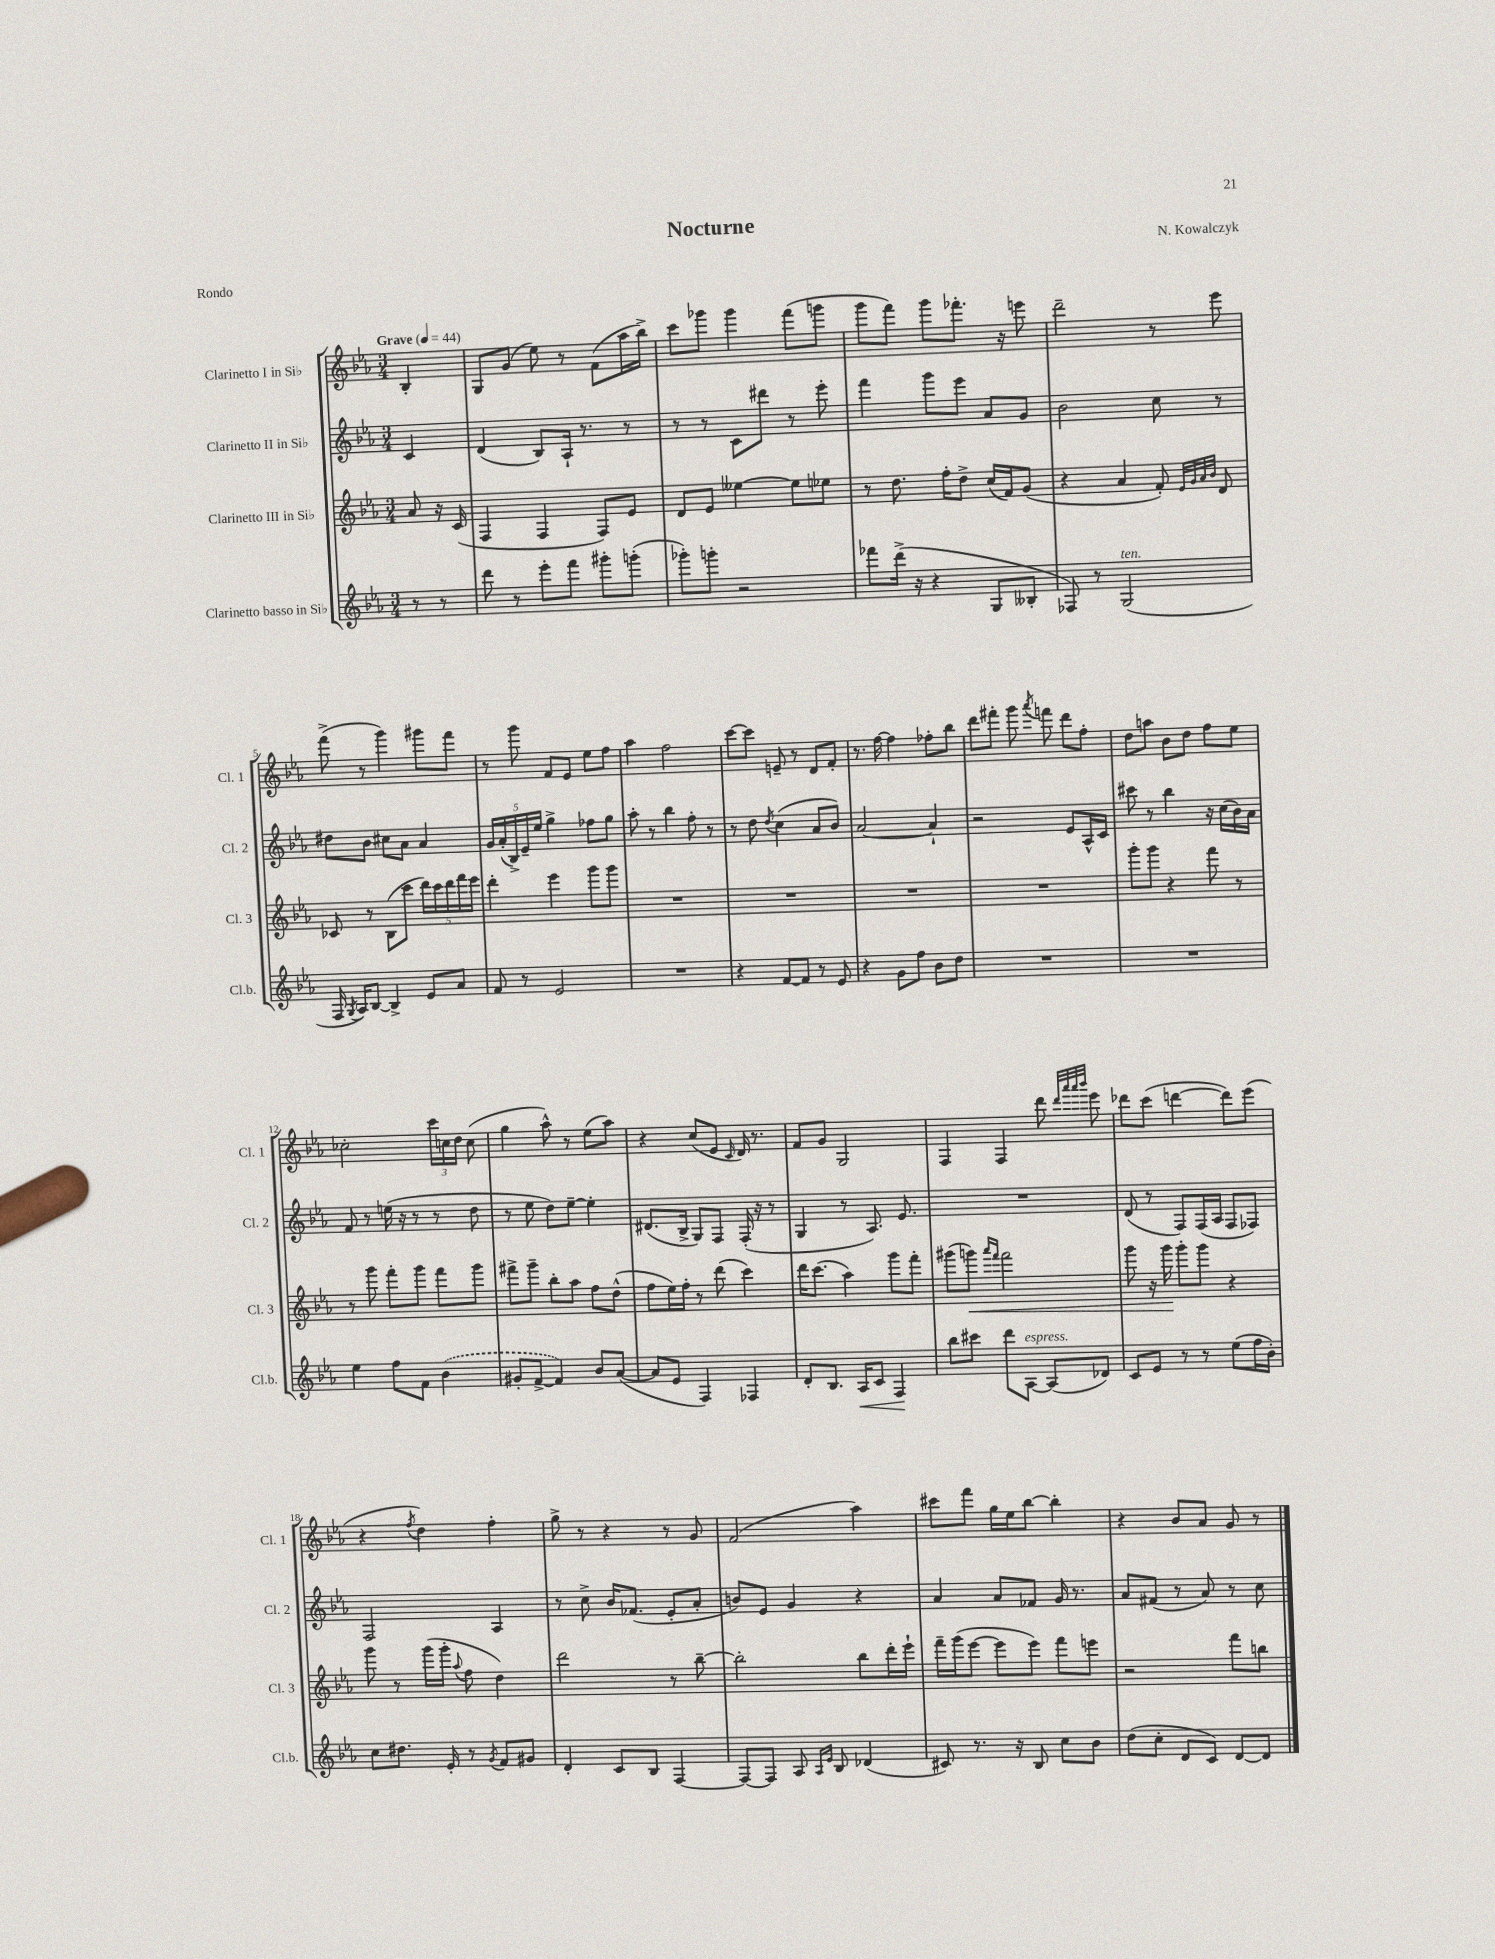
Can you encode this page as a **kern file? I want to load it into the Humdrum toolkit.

**kern	**dynam	**kern	**dynam	**kern	**kern
*part4	*part4	*part3	*part3	*part2	*part1
*staff4	*staff4	*staff3	*staff3	*staff2	*staff1
*I"Clarinetto basso in Si♭	*	*I"Clarinetto III in Si♭	*	*I"Clarinetto II in Si♭	*I"Clarinetto I in Si♭
*I'Cl.b.	*	*I'Cl. 3	*	*I'Cl. 2	*I'Cl. 1
*clefG2	*	*clefG2	*	*clefG2	*clefG2
*k[b-e-a-]	*	*k[b-e-a-]	*	*k[b-e-a-]	*k[b-e-a-]
*M3/4	*	*M3/4	*	*M3/4	*M3/4
*MM44	*	*MM44	*	*MM44	*MM44
=	=	=	=	=	=
!	!	!	!	!	!LO:TX:a:B:t=Grave
8r	.	8a-/	.	4c/	4B-'/
8r	.	16r	.	.	.
.	.	(16c/	.	.	.
=1	=1	=1	=1	=1	=1
8ddd\	.	4F/	.	(4d/	8G/L
8r	.	.	.	.	(8g/J
8eee-'\L	.	4F/	.	8B-/L)	8ee-\)
8fff\J	.	.	.	16A-`/Jk	8r
.	.	.	.	8.r	.
8ggg#X'\L	.	8F/L)	.	.	(8f\L
(8gggn'\J	.	8e-/J	.	8r	16aa-\L
.	.	.	.	.	16bb-^\JJ)
=2	=2	=2	=2	=2	=2
8ggg-X'\L)	.	8d/L	.	8r	8ccc\L
8gggn'\J	.	8e-/J	.	8r	8ggg-X\J
2r	.	[4ee--X\	.	8c\L	4ggg-\
.	.	.	.	8ddd#X\J	.
.	.	8ee--\L]	.	8r	(8fff\L
.	.	8ee-X\J	.	8eee-'\	8gggn\J
=3	=3	=3	=3	=3	=3
8fff-X\L	.	8r	.	4fff\	8ggg\L
(16ddd^\Jk	.	8.dd\	.	.	8fff\J)
16r	.	.	.	.	.
4r	.	.	.	8ggg\L	8ggg\L
.	.	16ff'\KL	.	.	.
.	.	8dd^\J	.	8eee-\J	8.fff-X'\J
8G/L	.	(16cc/LL	.	8a-/L	.
.	.	16f/J)	.	.	16r
8B--X'/J	.	(8g/J	.	8g/J	8eeen\
=4	=4	=4	=4	=4	=4
8F-X/)	.	4r	.	2b-\	2ddd~\
8r	.	.	.	.	.
!LO:TX:a:i:t=ten.	!	!	!	!	!
(2G/	.	4a-/	.	.	.
.	.	8f'/)	.	8cc\	8r
.	.	32qqe-/LLL	.	.	.
.	.	32qqg/	.	.	.
.	.	32qqa-/	.	.	.
.	.	32qqb-/JJJ	.	.	.
.	.	8d/	.	8r	8eee-\
!!LO:LB:g=z
=5	=5	=5	=5	=5	=5
16F/	.	8c-X/	.	8dd#X\L	(8fff^\
8qG/	.	.	.	.	.
16A-/KL)	.	.	.	.	.
[8B-/J	.	8r	.	8b-\J	8r
4B-^/]	.	(8B-\L	.	8cc#X\L	4ggg\)
.	.	8ccc\J	.	8a-\J	.
8e-/L	.	20ddd\LL)	.	4a-/	8ggg#X\L
.	.	20ccc\	.	.	.
.	.	20ddd\	.	.	.
8a-/J	.	.	.	.	8fff\J
.	.	20fff\	.	.	.
.	.	20eee-\JJ	.	.	.
=6	=6	=6	=6	=6	=6
8f/	.	4ddd'\	.	20g/LL	8r
.	.	.	.	(20a-'/	.
.	.	.	.	20B-^/)	.
8r	.	.	.	.	8ggg\
.	.	.	.	20e-~/	.
.	.	.	.	20ee-/JJ	.
2e-/	.	4eee-\	.	4gg^\	8f/L
.	.	.	.	.	8e-/J
.	.	8ggg\L	.	8ff-X\L	8ee-\L
.	.	8ggg\J	.	8gg\J	8ff\J
=7	=7	=7	=7	=7	=7
2.r	.	2.r	.	8aa-'\	4aa-\
.	.	.	.	8r	.
.	.	.	.	4bb-\	2ff\
.	.	.	.	8ff'\	.
.	.	.	.	8r	.
=8	=8	=8	=8	=8	=8
4r	.	2.r	.	8r	[8ccc\L
.	.	.	.	8dd\	8ccc\J]
.	.	.	.	8qdd/	.
[8f/L	.	.	.	(4cc\	8en~/
8f/J]	.	.	.	.	8r
8r	.	.	.	8a-/L	8d/L
8e-/	.	.	.	8b-/J)	8f'/J
=9	=9	=9	=9	=9	=9
4r	.	2.r	.	[2a-/	8.r
.	.	.	.	.	[16ff\
8g\L	.	.	.	.	4ff\]
8ff\J	.	.	.	.	.
8b-\L	.	.	.	4a-`/]	8ff-X'\L
8dd\J	.	.	.	.	8bb-\J
=10	=10	=10	=10	=10	=10
2.r	.	2.r	.	2r	8ddd\L
.	.	.	.	.	8fff#X'\J
.	.	.	.	.	8ggg\
.	.	.	.	.	8qaaa-/
.	.	.	.	.	8fffn\
.	.	.	.	8e-/L	8ddd\L
.	.	.	.	16A-^^/L	8ff'\J
.	.	.	.	16c/JJ	.
=11	=11	=11	=11	=11	=11
2.r	.	8ggg'\L	.	8ccc#X\	8dd\L
.	.	8ggg\J	.	8r	8aan\J
.	.	4r	.	4bb-\	8b-\L
.	.	.	.	.	8dd\J
.	.	8fff\	.	16r	8ff\L
.	.	.	.	(16cc\LL	.
.	.	8r	.	16b-\)	8ee-\J
.	.	.	.	16a-\JJ	.
!!LO:LB:g=z
=12	=12	=12	=12	=12	=12
4ee-\	.	8r	.	8f/	2cc-X'\
.	.	8ggg\	.	8r	.
8ff\L	.	8fff'\L	.	(16een\	.
.	.	.	.	16r	.
8f\J	.	8ggg\J	.	8r	.
(4b-\	.	8fff\L	.	8r	24ccc\LL
.	.	.	.	.	24ccn\
.	.	.	.	.	24dd\JJ
.	.	8ggg\J	.	8dd\	(8cc\
=13	=13	=13	=13	=13	=13
8g#X'/L	.	8fff#X^\L	.	8r	4gg\
[8f^/J	.	8ggg~\J	.	8ee-\	.
4f/])	.	8bb-'\L	.	8dd\L)	8aa-^^\)
.	.	8aa-\J	.	[8ee-~\J	8r
8b-/L	.	8ff\L	.	4ee-'\]	(8ee-\L
([8a-/J	.	(8dd^^\J	.	.	8aa-\J)
=14	=14	=14	=14	=14	=14
8a-/L]	.	8ff\L	.	(8.d#X/L	4r
8e-/J	.	16ee-\L)	.	.	.
.	.	16ff'\JJ	.	16B-^/Jk	.
4F/)	.	8r	.	8G/L)	(8cc/L
.	.	(8ddd\	.	8F/J	8e-/J
.	.	.	.	.	16qqc/
4F-X/	.	4ccc\)	.	(16F'/	16d/)
.	.	.	.	16r	8.r
.	.	.	.	8r	.
=15	=15	=15	=15	=15	=15
8d'/L	.	16ddd\KL	.	4G/	8f/L
.	.	(8.ccc\J	.	.	.
8.B-/J	.	.	.	.	8g/J
.	.	4aa-\)	.	8r	2G/
!	!LO:HP:b	!	!	!	!
16A-/KL	<	.	.	.	.
8c/J	.	.	.	8.A-/)	.
4F/	.	8ggg\L	.	.	.
.	.	.	.	8.e-/	.
.	.	8fff'\J	.	.	.
.	[	.	.	.	.
=16	=16	=16	=16	=16	=16
8bb-\L	.	(8ggg#X\L	.	2.r	4F/
!	!	!	!LO:HP:b	!	!
8ccc#X\J	.	8gggn\J)	<	.	.
.	.	16qqaaa-/LL	.	.	.
.	.	16qqfff/JJ	.	.	.
8ddd\L	.	2fff\	.	.	4F/
!LO:TX:a:i:t=espress.	!	!	!	!	!
[8A-\J	.	.	.	.	.
(8A-/L]	.	.	.	.	8ddd\
.	.	.	.	.	32qqddd/LLL
.	.	.	.	.	32qqaaa-/
.	.	.	.	.	32qqaaa-/
.	.	.	.	.	32qqbbb-/JJJ
8d-X/J)	.	.	.	.	8eee-\
=17	=17	=17	=17	=17	=17
8c/L	.	8ggg\	.	(8d/	8ddd-X\L
8e-/J	.	16r	.	8r	(8ccc\J
.	.	16ggg\	.	.	.
8r	.	8ggg'\L	[	8F/L)	[4dddn\
8r	.	8ggg\J	.	(16F/L	.
.	.	.	.	16A-/JJ	.
(8ee-\L	.	4r	.	8F/L	8ddd\L])
16ff\L	.	.	.	8F-X/J)	(8eee-\J
16b-'\JJ)	.	.	.	.	.
!!LO:LB:g=z
=18	=18	=18	=18	=18	=18
8cc\L	.	8ggg\	.	2F/	4r
8.dd#X\J	.	8r	.	.	.
.	.	.	.	.	8qff/
.	.	(16ggg\LL	.	.	4dd\)
16e-'/	.	16ggg'\JJ	.	.	.
.	.	8qqaa-/	.	.	.
8r	.	8ff\	.	.	.
8qg/	.	.	.	.	.
8f/L	.	4dd\)	.	4A-/	4ff'\
8g#X/J	.	.	.	.	.
=19	=19	=19	=19	=19	=19
4d'/	.	2ddd\	.	8r	8gg^\
.	.	.	.	8cc^\	8r
8c/L	.	.	.	16b-/KL	4r
.	.	.	.	(8.f-X/J	.
8B-/J	.	.	.	.	.
[4F/	.	8r	.	8e-'/L	8r
.	.	[8bb-~\	.	8a-'/J	8g/
=20	=20	=20	=20	=20	=20
8F/L_	.	2bb-'\]	.	8bn/L)	(2f/
8F/J]	.	.	.	8e-/J	.
8A-/	.	.	.	4g/	.
16qqA-/LL	.	.	.	.	.
16qqe-/JJ	.	.	.	.	.
8B-/	.	.	.	.	.
(4d-X/	.	8bb-\L	.	4r	4aa-\)
.	.	16ddd'\L	.	.	.
.	.	16eee-`\JJ	.	.	.
=21	=21	=21	=21	=21	=21
8c#X/)	.	16fff~\LL	.	4a-/	8ccc#X\L
.	.	(16ggg\J	.	.	.
8.r	.	[8eee-\J	.	.	8fff\J
.	.	8eee-\L]	.	8a-/L	16gg\LL
16r	.	.	.	.	16ee-\J
8B-/	.	8eee-\J)	.	8f-X/J	[8bb-\J
8cc\L	.	8fff\L	.	16g/	4bb-'\]
.	.	.	.	8.r	.
8b-\J	.	8eeen\J	.	.	.
=22	=22	=22	=22	=22	=22
(8dd\L	.	2r	.	8a-/L	4r
8cc'\J	.	.	.	(8f#X/J	.
8d/L	.	.	.	8r	8b-/L
8c/J)	.	.	.	8a-/)	8a-/J
[8d/L	.	8fff\L	.	8r	8g/
8d/J]	.	8bbn\J	.	8cc\	8r
==	==	==	==	==	==
*-	*-	*-	*-	*-	*-
